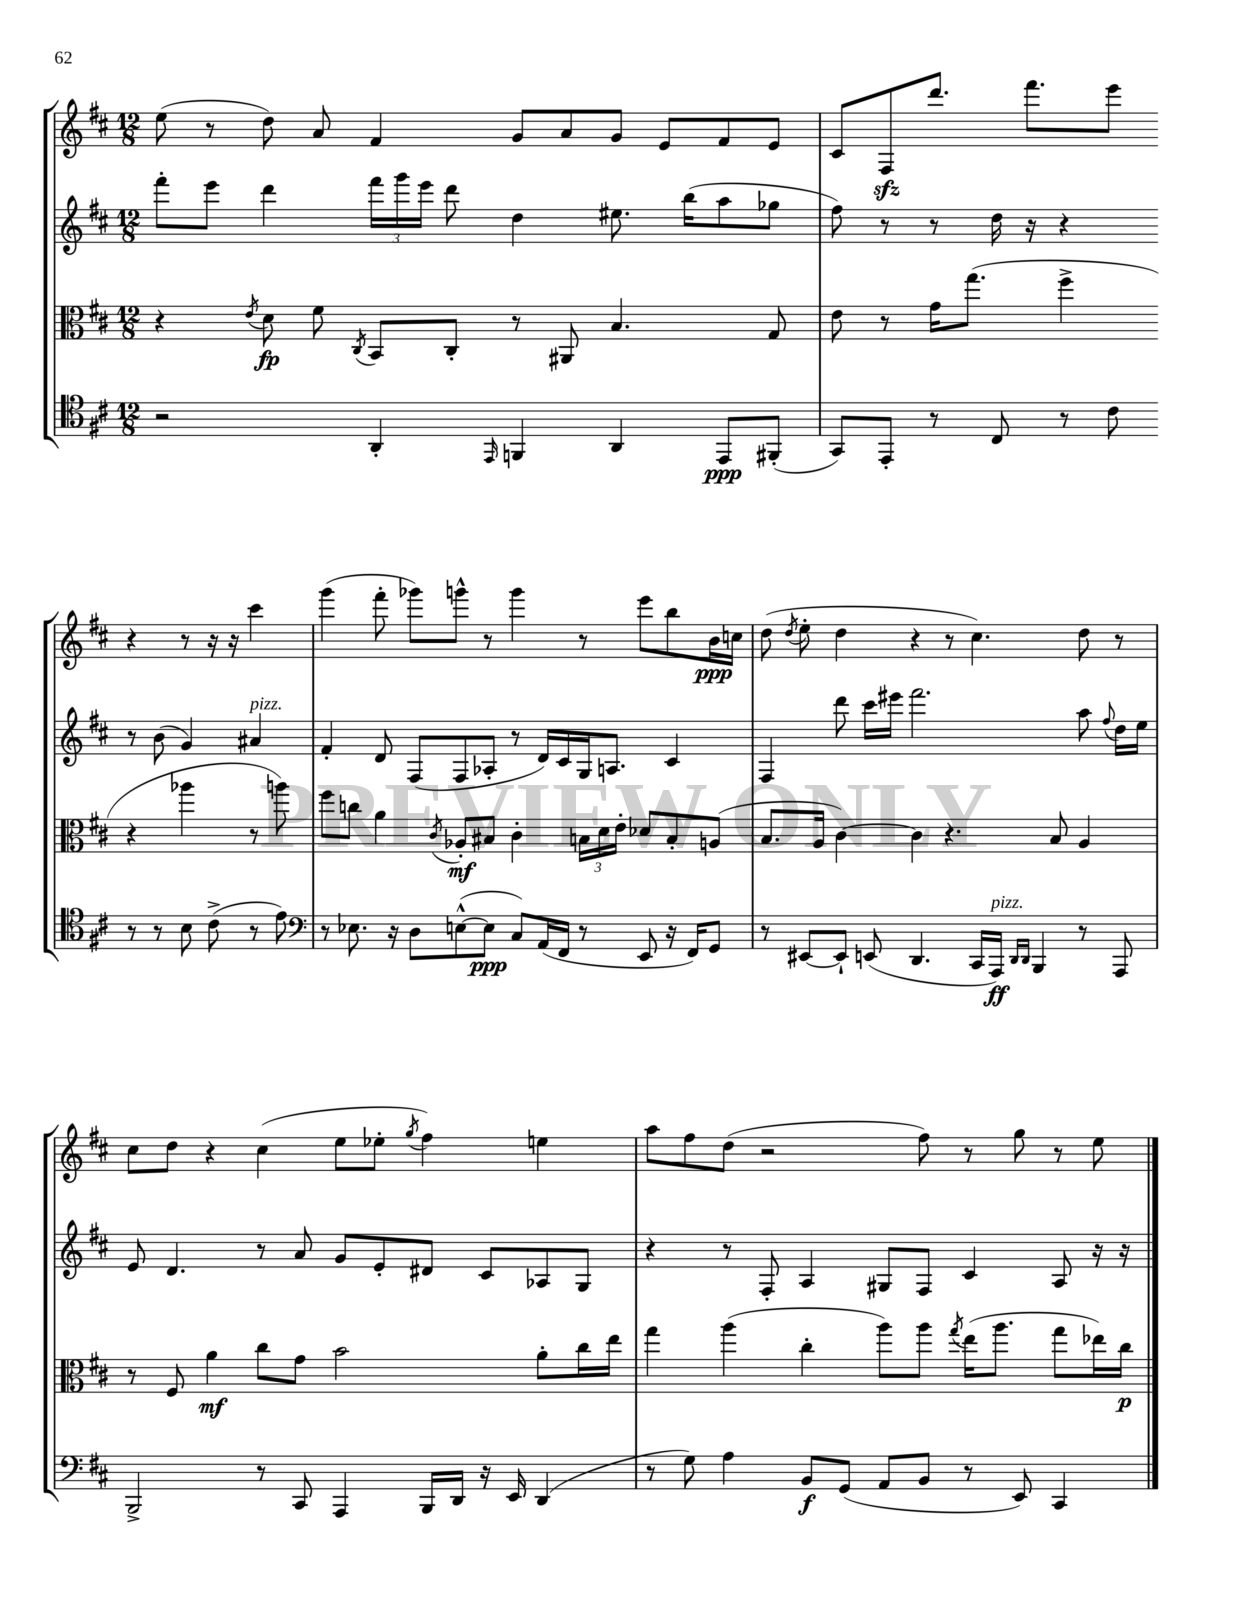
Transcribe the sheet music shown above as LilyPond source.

<<
\new StaffGroup <<
\new Staff = "s0" {
    \clef treble \key d \major \numericTimeSignature \time 12/8
    \autoBeamOff e''8( r8 d''8) a'8 fis'4 g'8[ a'8 g'8] e'8[ fis'8 e'8] |
    cis'8[ fis8\sfz d'''8.] fis'''8.[ e'''8] r4 r8 r16 r16 cis'''4 |
    g'''4( fis'''8-. ges'''8[) g'''8]-^ r8 g'''4 r8 e'''8[ b''8 b'16\ppp c''16] |
    d''8( \acciaccatura { d''8 } e''8-. d''4 r4 r8 cis''4.) d''8 r8 |
    cis''8[ d''8] r4 cis''4( e''8[ ees''8]-. \acciaccatura { g''8 } fis''4) e''4 |
    a''8[ fis''8 d''8]( r2 fis''8) r8 g''8 r8 e''8 \bar "|." |
}
\new Staff = "s1" {
    \clef treble \key d \major \numericTimeSignature \time 12/8
    \autoBeamOff fis'''8[-. e'''8] d'''4 \tuplet 3/2 { fis'''16[ g'''16 e'''16] } d'''8 d''4 eis''8. b''16[( a''8 ges''8] |
    fis''8) r8 r8 d''16 r16 r4 r8 b'8( g'4) ais'4^\markup { \italic "pizz." } |
    fis'4-. d'8 fis8[( fis8 aes8]-. r8 d'16[) cis'16 g16 a8.] cis'4 |
    fis4 d'''8 cis'''16[ eis'''16] fis'''2. a''8 \appoggiatura { fis''8 } d''16[ e''16] |
    e'8 d'4. r8 a'8 g'8[ e'8-. dis'8] cis'8[ aes8 g8] |
    r4 r8 fis8-. a4 gis8[ fis8] cis'4 a8 r16 r16 \bar "|." |
}
\new Staff = "s2" {
    \clef alto \key d \major \numericTimeSignature \time 12/8
    \autoBeamOff r4 \acciaccatura { e'8 } d'8\fp fis'8 \acciaccatura { cis8 } b,8[ cis8]-. r8 ais,8 b4. g8 |
    e'8 r8 g'16[ g''8.]( fis''4-> r4 aes''4 r8 a''8) |
    fis''8[ c''8] a'4 \acciaccatura { cis'8 } aes8[-.\mf bis8] cis'4-. \tuplet 3/2 { b16[ d'16 e'16]-. } des'8[ b8-. a8]( |
    b8.[ a16] cis'4~) cis'4 r4. b8 a4 |
    r8 fis8 a'4\mf cis''8[ g'8] b'2 a'8[-. cis''16 e''16] |
    g''4 a''4( cis''4-. a''8[) a''8] \acciaccatura { g''8 } e''16[( a''8.] g''8[ ees''16) cis''16]\p \bar "|." |
}
\new Staff = "s3" {
    \clef tenor \key d \major \numericTimeSignature \time 12/8
    \autoBeamOff r2 a,4-. \grace { e,16 } f,4 a,4 e,8[\ppp fis,8]-.( |
    g,8[) e,8]-. r8 cis8 r8 cis'8 r8 r8 b8 cis'8->( r8 e'8) |
    \clef bass r8 ees8. r16 d8[ e8~-^( e8]\ppp cis8[) a,16( fis,16] r8 e,8 r16 fis,16[) g,8] |
    r8 eis,8[~ eis,8]-! e,8( d,4. cis,16[ a,,16]\ff^\markup { \italic "pizz." }) \grace { d,16[ d,16] } b,,4 r8 a,,8 |
    b,,2-> r8 cis,8 a,,4 b,,16[ d,16] r16 e,16 d,4( |
    r8 g8) a4 b,8[\f g,8]( a,8[ b,8] r8 e,8) cis,4 \bar "|." |
}
>>
>>
\layout { \context { \Score \remove "Bar_number_engraver" } }
